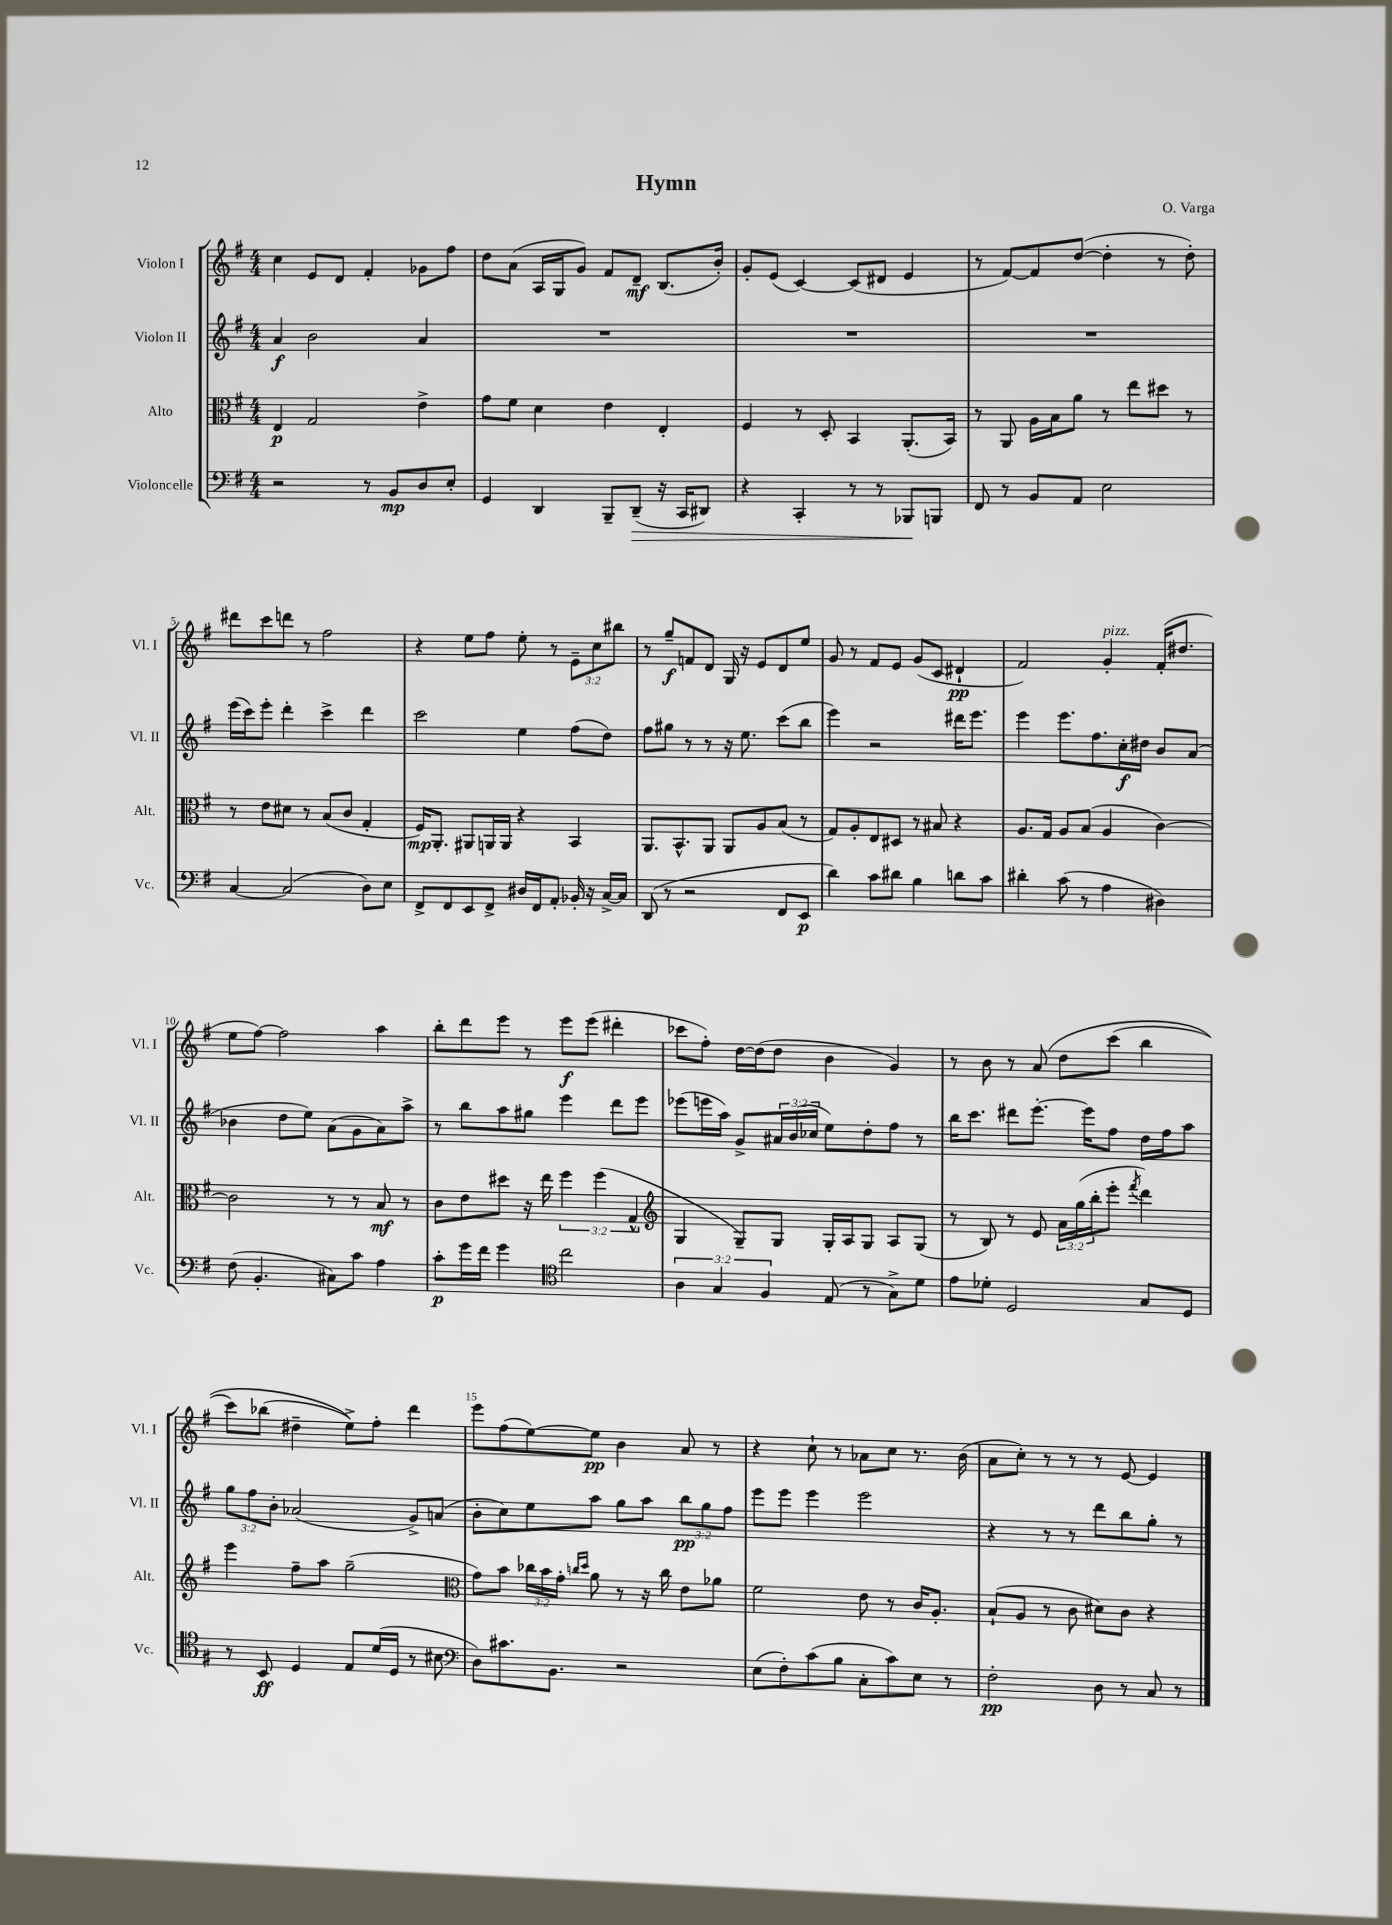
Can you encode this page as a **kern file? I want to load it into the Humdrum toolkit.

**kern	**kern	**kern	**kern
*staff4	*staff3	*staff2	*staff1
*clefF4	*clefC3	*clefG2	*clefG2
*k[f#]	*k[f#]	*k[f#]	*k[f#]
*M4/4	*M4/4	*M4/4	*M4/4
2r	4E/	4a/	4cc\
.	2G/	2b\	8e/L
.	.	.	8d/J
8r	.	.	4f#'/
8BB/L	.	.	.
8D/	4e^\	4a/	8g-\L
8E'/J	.	.	8ff#\J
=	=	=	=
4GG/	8g\L	1r	8dd\L
.	8f#\J	.	(8a\J
4DD/	4d\	.	16A/LL
.	.	.	16G/J
.	.	.	8g/J)
8BBB~/L	4e\	.	8f#/L
(8DD~/J	.	.	8d~/J
16r	4E'/	.	(8.B/L
16CC/LK	.	.	.
8DD#/J)	.	.	.
.	.	.	16b'/Jk)
=	=	=	=
4r	4F#/	1r	8g'/L
.	.	.	(8e/J
4CC'/	8r	.	[4c/)
.	8D'/	.	.
8r	4BB/	.	(8c/]L
8r	.	.	8d#/J
8BBB-/L	(8.AA'/L	.	4e/
8BBB/J	.	.	.
.	16BB/Jk)	.	.
=	=	=	=
8FF#/	8r	1r	8r
8r	8AA/	.	[8f#/L)
8BB/L	16A\LL	.	8f#/]
.	16B\J	.	.
8AA/J	8a\J	.	([8dd/J
2E\	8r	.	4dd'\]
.	8ee\L	.	.
.	8dd#\J	.	8r
.	8r	.	8dd'\)
=	=	=	=
[4C/	8r	(16eee\LL	8ddd#\L
.	.	16ccc\J)	.
.	8e\L	8eee'\J	8ccc\
(2C/]	8d#\J	4ddd'\	8ddd\J
.	8r	.	8r
.	(8B/L	4ccc^\	2ff#\
.	8c/J	.	.
8D\L)	4G'/	4ddd\	.
8E\J	.	.	.
=	=	=	=
8FF#^/L	16F#/LK)	2ccc\	4r
.	8.AA'/J	.	.
8FF#/	.	.	.
8EE/	8AA#/L	.	8ee\L
8FF#^/J	16AA/L	.	8ff#\J
.	16AA/JJ	.	.
16D#/LL	4r	4ee\	8ee'\
16FF#/J	.	.	.
8AA'/J	.	.	8r
16BB-'/	4BB/	(8ff#\L	12e~\L
16r	.	.	.
.	.	.	12cc\
[16C^/LL	.	8dd\J)	.
.	.	.	12bb#\J
16C/]JJ	.	.	.
=	=	=	=
(8DD/	8.AA/L	8ff#\L	8r
8r	.	8gg#\J	8gg~/L
.	8.BB^^/	.	.
2r	.	8r	8f/
.	8AA/J	8r	8d/J
.	8AA/L	16r	16G/
.	.	8.ee\	16r
.	8A/	.	8e/L
8FF#/L	(8B/J	(8ccc\L	8d/
8EE/J	8r	8bb\J	8ee/J
=	=	=	=
4d\)	8G/L)	4eee\)	8g/
.	8A'/	.	8r
8c\L	8E/	2r	8f#/L
8d#\J	8D#/J	.	8e/J
4B\	8r	.	(8g/L
.	8B#/	.	8c/J
8d\L	4r	16ddd#\LK	4d#`/
.	.	8.eee\J	.
8c\J	.	.	.
=	=	=	=
4d#'\	8.A/L	4eee\	2f#/)
.	16G/Jk	.	.
(8c\	8A/L	8.eee\L	.
8r	(8B/J	.	.
.	.	8.ff#\	.
4A\	4A/	.	4g'/
.	.	16cc'\L	.
.	.	16dd#\JJ	.
4D#\)	[4c\)	8b/L	(16f#'/LK
.	.	.	8.dd#/J
.	.	(8a/J	.
=	=	=	=
(8F#\	2c\]	4b-\	8ee\L
4.BB'/	.	.	[8ff#\J)
.	.	8dd\L	2ff#\]
.	.	8ee\J)	.
8C#\L)	8r	(8a\L	.
8c\J	8r	8g\	.
4A\	8B/	8a\)	4aa\
.	8r	8aa^\J	.
=	=	=	=
8c'\L	8c\L	8r	8bb'\L
16g\L	8e\	8bb\L	8ddd\
16f#\JJ	.	.	.
4g\	8dd#\J	8aa\	8eee\J
.	16r	8gg#\J	8r
.	16ee\	.	.
*clefC4	*	*	*
2cc\	6ff#\	4eee\	8eee\L
.	.	.	(8eee\J
.	(6ff#\	.	.
.	.	8ddd\L	4ddd#'\
.	6G^^/	.	.
.	.	8eee\J	.
=	=	=	=
*	*clefG2	*	*
6A\	4G/	(8eee-\L	8ccc-\L
.	.	16eee\L	8ff#'\J)
6G/	.	.	.
.	.	16aa\JJ)	.
.	8G~/L)	8g^/L	[16dd\LL
.	.	.	(16dd\]J
6F#/	.	.	.
.	8G/J	24a#/L	8dd\J
.	.	(24b/	.
.	.	24cc-/JJ	.
(8E/	16G'/LL	8ee\L)	4b\
.	16A/J	.	.
8r	8G/J	8dd'\	.
8G^\L)	8A/L	8ff#\J	4g/)
8d\J	(8G/J	8r	.
=	=	=	=
8e\L	8r	16bb\LK	8r
.	.	8.ccc\J	.
8d-'\J	8B/)	.	8b\
2D/	8r	8ddd#\L	8r
.	8e/	[8.eee'\J	&(8a/
.	24a\LL	.	8dd\L
.	(24gg\	.	.
.	.	16eee\]LK	.
.	24bb'\J	.	.
.	8eee'\J	8ff#\J	(8ccc\J
.	8qfff#/	.	.
8G/L	4ddd\)	16dd\LL	4bb\
.	.	16ff#\J	.
8D/J	.	8aa\J	.
=	=	=	=
8r	4eee\	12gg\L	8ccc\L)
.	.	12ff#\	.
8BB/	.	.	(8bb-\J
.	.	12b'\J	.
4D/	8ff#~\L	(2a-/	4dd#~\
.	8aa\J	.	.
8E/L	(2gg~\	.	8ee^\L)&)
(16d/L	.	.	8ff#'\J
16D/JJ	.	.	.
8r	.	8g^/L)	4ddd\
8B#\	.	(8a/J	.
=	=	=	=
*clefF4	*clefC3	*	*
8D\L)	8g\L)	8b'\L	8eee\L
8.c#\	8b\J	8cc\)	(8ff#\
.	24cc-\LL	8ee\	[8ee\)
.	24b\	.	.
8.BB\J	.	.	.
.	24g'\JJ	.	.
.	16qqcc/LL	.	.
.	16qqdd/JJ	.	.
.	8a\	8aa\J	8ee\]J
2r	8r	8gg\L	4b\
.	16r	8aa\J	.
.	16cc\	.	.
.	8e\L	12bb\L	8a/
.	.	12gg\	.
.	8a-\J	.	8r
.	.	12ff#\J	.
=	=	=	=
(8E\L	2f#\	8eee\L	4r
8F#'\)	.	8eee\J	.
(8c\	.	4eee\	8cc`\
8B\J	.	.	8r
8C'\L	8e\	2eee\	8a-\L
8c\)	8r	.	8cc\J
8E\J	16c/LK	.	8.r
.	8.A'/J	.	.
8r	.	.	.
.	.	.	(16b\
=	=	=	=
2F#'\	(8B`/L	4r	8a\L
.	8A/J	.	8cc'\J)
.	8r	8r	8r
.	8c\	8r	8r
8D\	8d#\L)	8ddd\L	8r
8r	8c\J	8bb\	[8e/
8C/	4r	8gg'\J	4e/]
8r	.	8r	.
==	==	==	==
*-	*-	*-	*-
